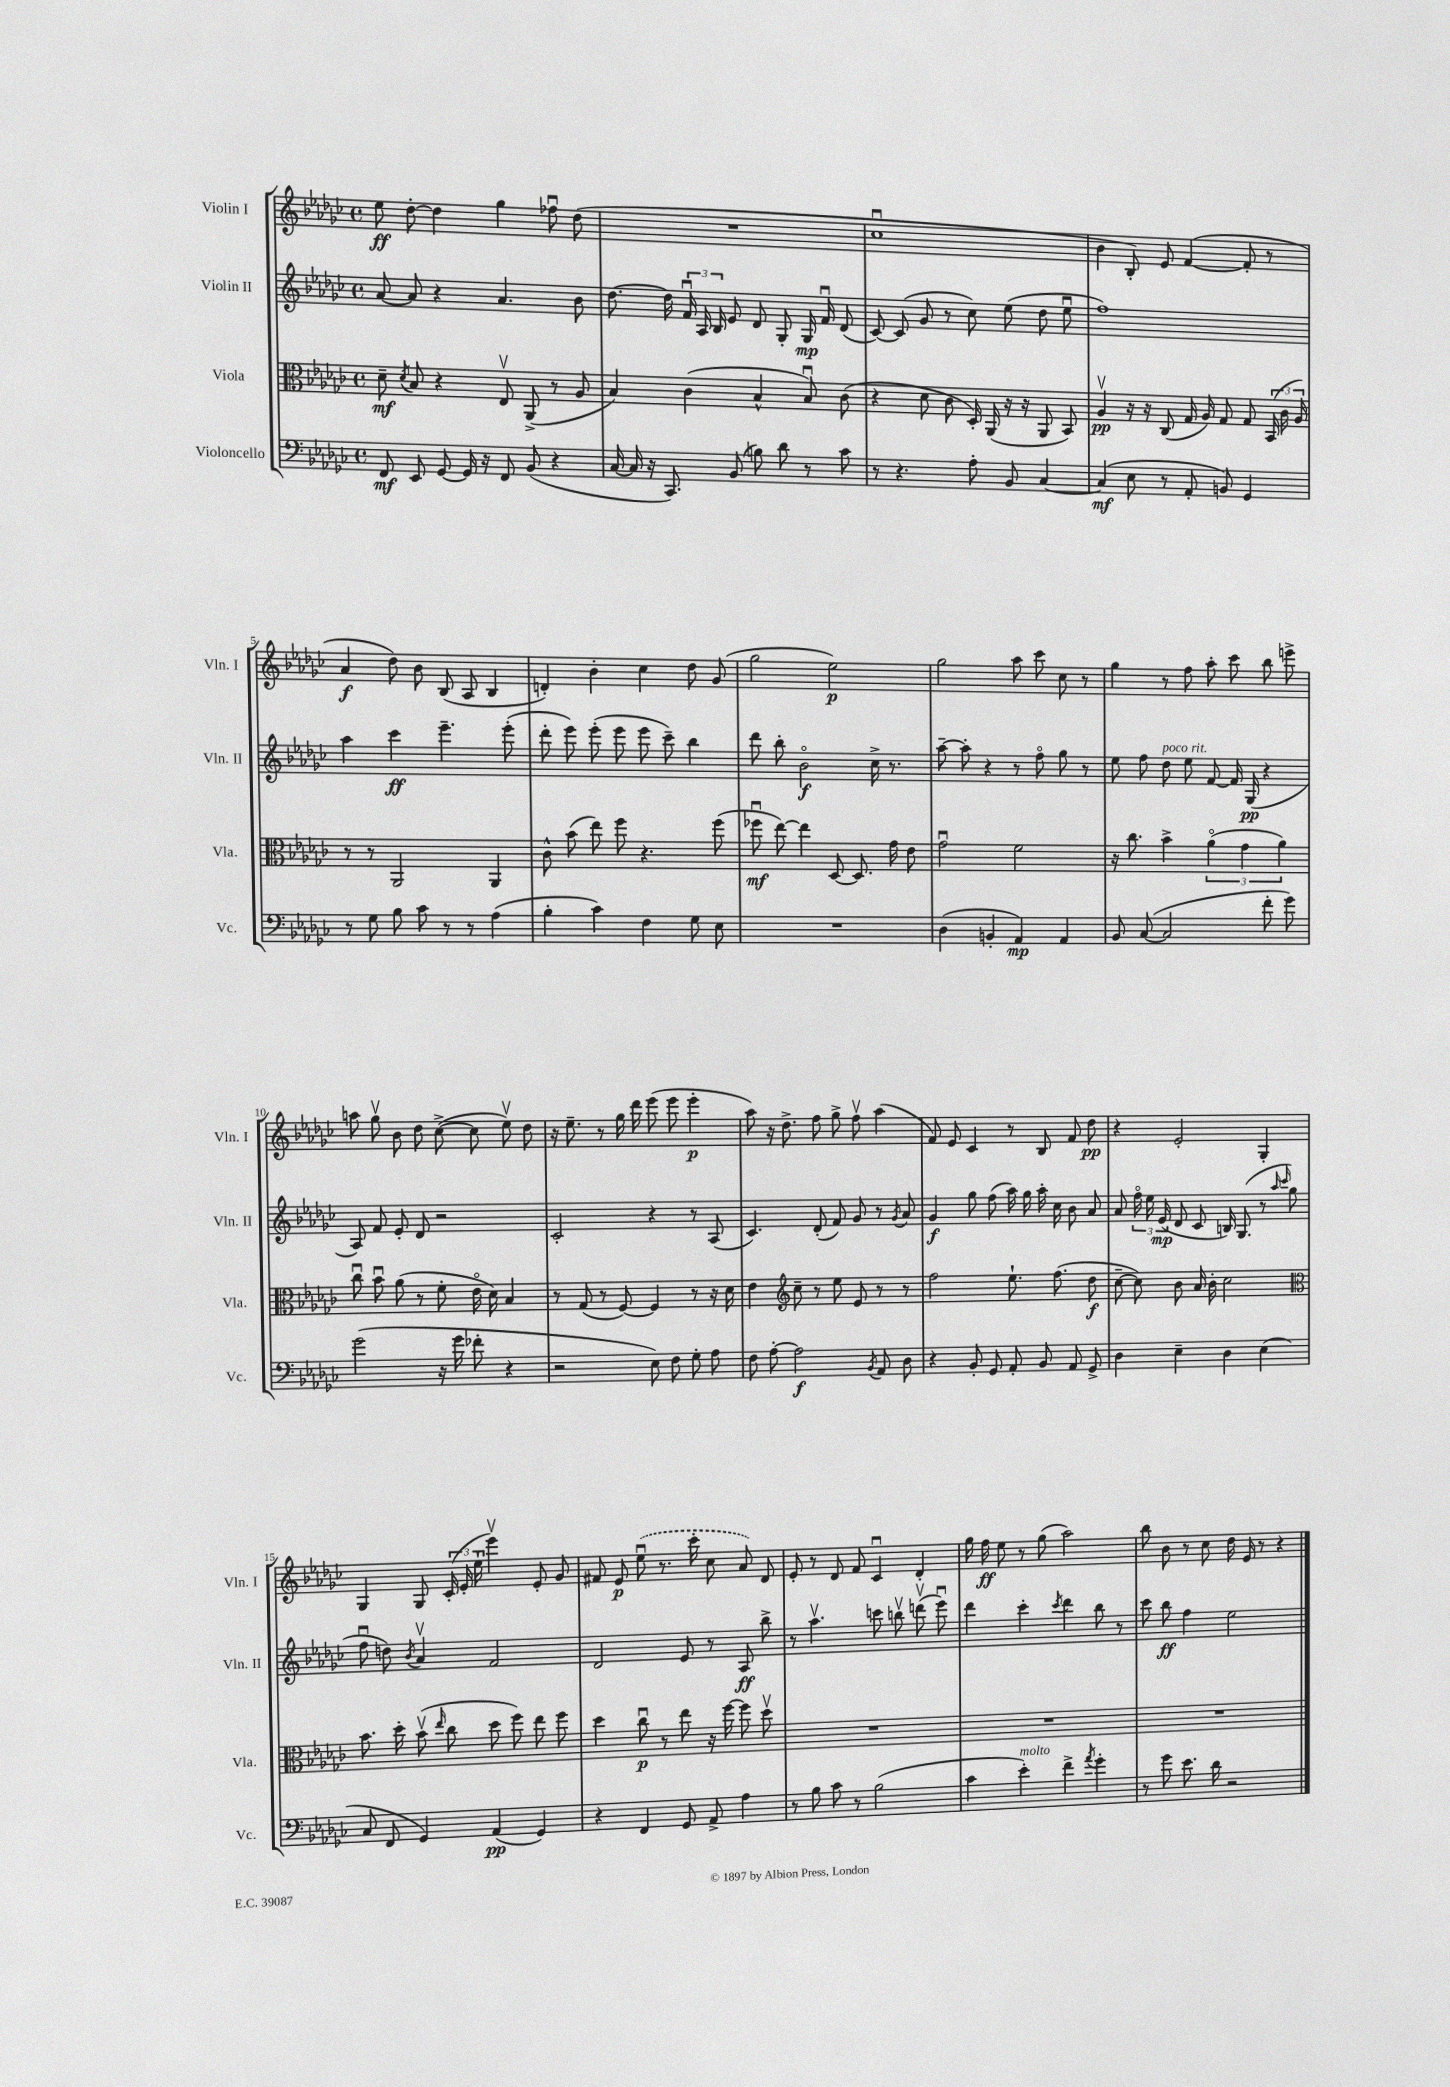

**kern	**kern	**kern	**kern
*staff4	*staff3	*staff2	*staff1
*clefF4	*clefC3	*clefG2	*clefG2
*k[b-e-a-d-g-c-]	*k[b-e-a-d-g-c-]	*k[b-e-a-d-g-c-]	*k[b-e-a-d-g-c-]
*M4/4	*M4/4	*M4/4	*M4/4
*met(c)	*met(c)	*met(c)	*met(c)
8FF/	8d-~\	[8a-/	8ee-\
.	8qd-/	.	.
8EE-/	8B-/	8a-/]	[8dd-'\
[8GG-/	4r	4r	4dd-\]
16GG-/]	.	.	.
16r	.	.	.
8FF/	8E-v/	4.a-/	4gg-\
(8BB-/	(8AA-^/	.	.
4r	8r	.	8ff-u\
.	8A-/	8b-\	(8dd-\
=	=	=	=
[16C-/	4B-/)	[8.dd-\	1r
16C-/]	.	.	.
16r	.	.	.
8.CC-/)	.	16dd-\]	.
.	(4c-\	24fu/	.
.	.	24A-/	.
.	.	24B-/	.
(8BB-/	.	8e-/	.
8B\)	4B-^^/	8d-/	.
8d-\	.	8G-'/	.
8r	8B-u/)	16G-/	.
.	.	16fu/	.
8c-\	(8c-\	(8d-/	.
=	=	=	=
8r	4r	[8c-/)	1cc-u
4.r	.	(8c-/]	.
.	8d-\	8g-/	.
.	8c-\	8r	.
8A-'\	16D-'/)	8cc-\)	.
.	(16AA-/	.	.
8BB-/	16r	(8ee-\	.
.	16r	.	.
[4C-/	8AA-/	8dd-\	.
.	8BB-/)	8ee-u\	.
=	=	=	=
(4C-/]	4A-v/	1ff)	4b-\
8E-\	16r	.	8B-'/)
.	16r	.	.
8r	(8C-/	.	8e-/
8AA-'/	16G-/	.	([4f/
.	16A-/)	.	.
8BB/)	8G-/	.	.
4GG-/	8G-/	.	8f'/]
.	(24BB-/	.	8r
.	24c-\	.	.
.	24A-/)	.	.
=	=	=	=
8r	8r	4aa-\	4a-/
8G-\	8r	.	.
8B-\	2AA-/	4ccc-\	8dd-\)
8c-\	.	.	8b-\
8r	.	4.eee-~\	(8B-/
8r	.	.	8A-/
(4A-\	4AA-/	.	4B-/
.	.	(8eee-'\	.
=	=	=	=
4B-'\	8c-^^\	8ddd-'\	4d'/)
.	(8b-\	8eee-\)	.
4c-\)	8ee-\)	(8eee-'\	4b-'\
.	8ff\	8eee-\	.
4F\	4.r	8eee-\	4cc-\
.	.	8ccc-~\)	.
8G-\	.	4bb-\	8dd-\
8E-\	(8ff\	.	(8g-/
=	=	=	=
1r	8ff-u\	8ddd-\	2gg-\
.	[8ee-\)	8bb-'\	.
.	4ee-\]	2b-o\	.
.	[8D-/	.	2ee-\)
.	8.D-/]	.	.
.	.	16cc-^\	.
.	16g-\	8.r	.
.	8e-\	.	.
=	=	=	=
(4D-\	2g-u\	[8aa-~\	2gg-\
.	.	8aa-'\]	.
4BB'/	.	4r	.
4AA-/)	2f\	8r	8aa-\
.	.	8ffo\	8ccc-\
4AA-/	.	8gg-\	8cc-\
.	.	8r	8r
=	=	=	=
8BB-/	16r	8ee-\	4gg-\
.	8.cc-\	.	.
([8C-/	.	8ff\	.
2C-/]	4b-^\	8dd-\	8r
.	.	8ee-\	8ff\
.	(6a-o\	[8f/	8aa-'\
.	.	16f/]	8ccc-\
.	6g-\	.	.
.	.	(16G-/	.
8f'\	.	4r	8bb-\
.	6a-\)	.	.
8g-\)	.	.	8eee^\
=	=	=	=
(2g-\	8cc-u\	8A-/)	8aa\
.	8b-u\	8f/	8gg-v\
.	(8a-\	8e-'/	8b-\
.	8r	8d-/	8dd-\
16r	8f'\	2r	([8cc-^\
16g-\	.	.	.
8f-'\	16e-o\	.	8cc-\]
.	16d-\)	.	.
4r	4B-/	.	8ee-v\)
.	.	.	8dd-\
=	=	=	=
2r	8r	2c-'/	16r
.	.	.	8.ee-~\
.	(8G-/	.	.
.	8r	.	8r
.	[8F/)	.	16gg-\
.	.	.	16ddd-\
8E-\)	4F/]	4r	(8eee-\
8F\	.	.	8eee-\
8G-'\	8r	8r	4eee-'\
8A-\	16r	(8A-/	.
.	16d-\	.	.
=	=	=	=
8F\	4e-\	4.c-/)	8aa-\)
[8A-'\	.	.	16r
.	.	.	8.dd-^\
*	*clefG2	*	*
2A-\]	8cc-~\	.	.
.	8r	(8d-'/	8ff\
.	8ee-\	8f/)	8gg-^\
.	8e-/	8g-/	8ffv\
8qBB-/	.	.	.
8AA-/	8r	8r	(4aa-\
.	.	8qg-/	.
8D-\	8r	8a-/	.
=	=	=	=
4r	2ff\	4g-/	8f/)
.	.	.	8e-/
8BB-'/	.	8gg-\	4c-/
8GG-/	.	(8ff\	.
8AA-'/	8.ee-`\	16aa-\)	8r
.	.	16gg-\	.
8BB-/	.	16aa-'\	8B-/
.	(8.ff\	16cc-\	.
8AA-/	.	8b-\	8f/
8GG-^/	8dd-\	8a-/	8dd-\
=	=	=	=
4D-\	[8cc-~\	8a-/	4r
.	8cc-\])	24ffo\	.
.	.	24ee-\	.
.	.	(24e-/	.
4E-~\	8b-\	8d-/	2e-'/
.	16a-/	8c-/	.
.	16b-'\	.	.
4D-\	2cc-\	16B/)	.
.	.	(8.G-/	.
(4E-\	.	8r	4G-'/
.	.	16qqaa-/	.
.	.	16qqccc-/	.
.	.	8gg-\	.
=	=	=	=
*	*clefC3	*	*
8C-/	8.b-\	8ffu\	4G-/
8FF/	.	8dd\)	.
.	16dd-'\	.	.
.	.	8qb-/	.
4GG-/)	(8b-v\	4a-v/	8G-/
.	16qqee-/	.	.
.	8cc-\	.	(24c-'/
.	.	.	24e-'/
.	.	.	24ee-`\
(4AA-/	8dd-\	2f/	4eee-v\)
.	8ff\)	.	.
4GG-/)	8ee-\	.	8e-'/
.	8ff\	.	8g-/
=	=	=	=
4r	4dd-\	2d-/	8f#/
.	.	.	8e-/
4FF/	8cc-u\	.	(8ee-u\
.	8r	.	8.r
8GG-/	8ee-\	8e-/	.
.	.	.	16ccc-'\
8AA-^/	16r	8r	8cc-\
.	[16ff\	.	.
4A-\	8ff\]	8A-/	8a-/)
.	8dd-v\	8bb-^\	8d-/
=	=	=	=
8r	1r	8r	8e-'/
8B-\	.	4.aa-v\	8r
8c-\	.	.	8d-/
8r	.	.	8f/
(2B-\	.	8ccc\	4c-u/
.	.	8bbv\	.
.	.	(8dddv\	4d-'/
.	.	8eee-u\)	.
=	=	=	=
4c-\	1r	4ddd-\	16gg-\
.	.	.	16ff\
.	.	.	8ee-\
4e-'\)	.	4ccc-'\	8r
.	.	.	(8gg-\
.	.	8qccc-/	.
4f^\	.	4ddd-\	2aa-\)
8qa-/	.	.	.
4g-'\	.	8bb-\	.
.	.	8r	.
=	=	=	=
8r	1r	8ccc-\	8bb-\
8g-\	.	8bb-\	8b-\
8.e-\	.	4ff\	8r
.	.	.	8cc-\
16d-\	.	.	.
2r	.	2ee-\	16dd-\
.	.	.	16e-/
.	.	.	8r
.	.	.	4r
==	==	==	==
*-	*-	*-	*-
